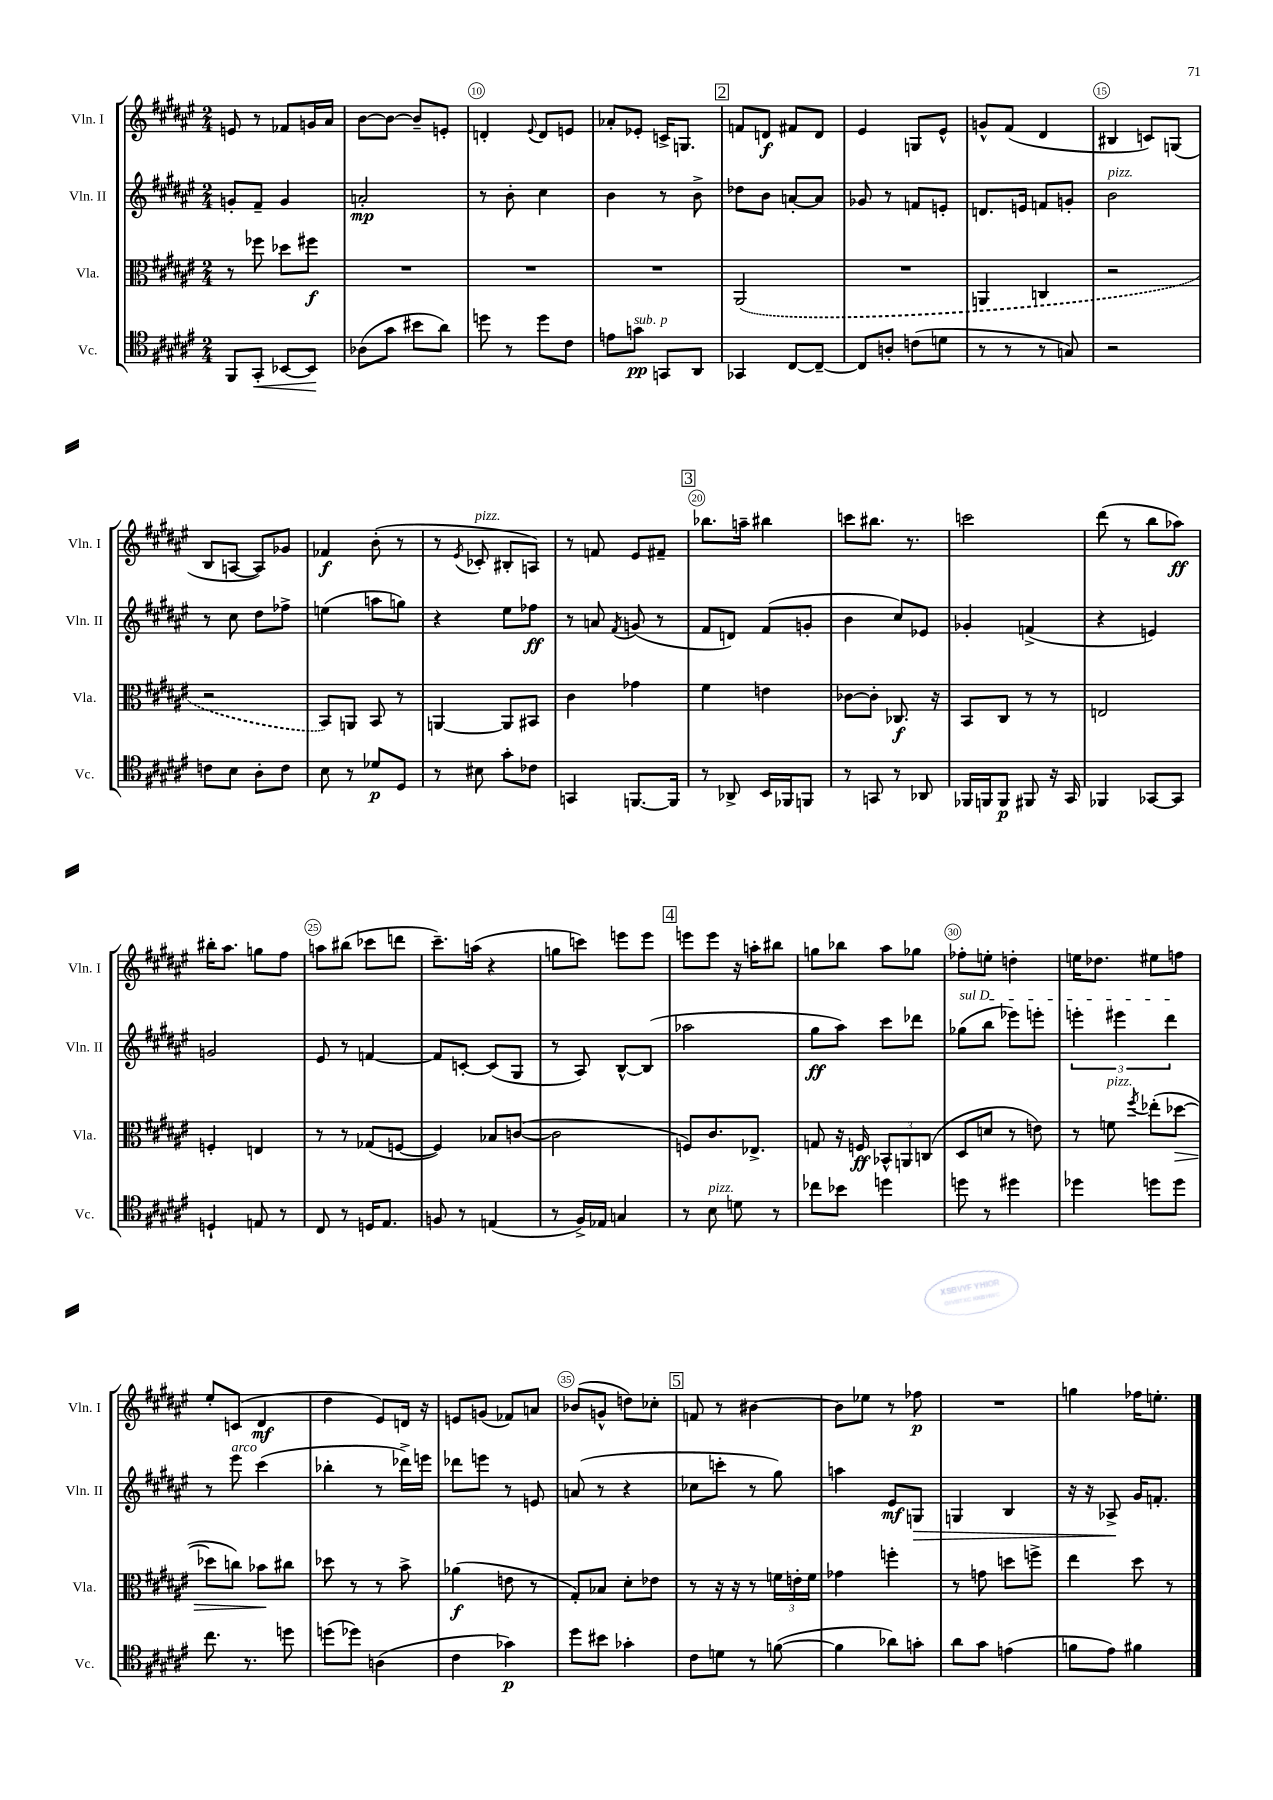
<<
\new StaffGroup <<
\new Staff = "s0" \with { instrumentName = "Vln. I" shortInstrumentName = "Vln. I" } {
    \clef treble \key fis \major \numericTimeSignature \time 2/4
    e'8 r8 fes'8 g'16 ais'16 |
    b'8~ b'8~ b'8-- e'8-. |
    d'4-. \appoggiatura { eis'8 } d'8 e'8 |
    aes'8-. ees'8-. c'16-> g8. |
    \mark \markup { \box "2" } f'8 d'8\f fis'8 d'8 |
    eis'4 g8 eis'8-^ |
    g'8-^ fis'8( dis'4 |
    bis4 c'8) g8( |
    b8 a8~ a8) ges'8 |
    fes'4\f b'8-.( r8 |
    r8 \acciaccatura { eis'8 } ces'8-.^\markup { \italic "pizz." } bis8-. a8) |
    r8 f'8 eis'8 fis'8-- |
    \mark \markup { \box "3" } bes''8. a''16-- bis''4 |
    c'''8 bis''8. r8. |
    c'''2 |
    dis'''8( r8 b''8 aes''8\ff) |
    bis''16-. ais''8. g''8 fis''8 |
    a''8 bis''8( ces'''8 d'''8 |
    cis'''8.--) a''16( r4 |
    g''8 c'''8) e'''8 e'''8 |
    \mark \markup { \box "4" } e'''8 e'''8 r16 a''16-. bis''8 |
    g''8 bes''8 ais''8 ges''8 |
    fes''8-. e''8-. d''4-. |
    e''16 des''8. eis''8 f''8 |
    eis''8-. c'8( dis'4\mf |
    dis''4 eis'8) d'16 r16 |
    e'8 g'8( fes'8) a'8 |
    bes'8( g'8-^ d''8) ces''8-. |
    \mark \markup { \box "5" } f'8 r8 bis'4~ |
    bis'8 ees''8 r8 fes''8\p |
    R2 |
    g''4 fes''16 e''8.-. \bar "|." |
}
\new Staff = "s1" \with { instrumentName = "Vln. II" shortInstrumentName = "Vln. II" } {
    \clef treble \key fis \major \numericTimeSignature \time 2/4
    g'8-. fis'8-- g'4 |
    a'2-.\mp |
    r8 b'8-. cis''4 |
    b'4 r8 b'8-> |
    \mark \markup { \box "2" } des''8 b'8 a'8~-. a'8 |
    ges'8 r8 f'8 e'8-. |
    d'8. e'16 f'8 g'8-. |
    b'2^\markup { \italic "pizz." } |
    r8 cis''8 dis''8 fes''8-> |
    e''4( a''8 g''8) |
    r4 eis''8 fes''8\ff |
    r8 a'8 \acciaccatura { fis'8 } g'8( r8 |
    \mark \markup { \box "3" } fis'8 d'8) fis'8( g'8-. |
    b'4 cis''8) ees'8 |
    ges'4-. f'4->( |
    r4 e'4) |
    g'2 |
    eis'8 r8 f'4~ |
    f'8 c'8~-. c'8( gis8 |
    r8 ais8) b8~-^ b8( |
    \mark \markup { \box "4" } aes''2 |
    gis''8\ff ais''8) cis'''8 des'''8 |
    \once \override TextSpanner.bound-details.left.text = \markup { \italic "sul D" } ges''8\startTextSpan( b''8 ees'''8) e'''8-. |
    \tuplet 3/2 { e'''4-. eis'''4 dis'''4\stopTextSpan } |
    r8 eis'''8^\markup { \italic "arco" } cis'''4( |
    bes''4-. r8 des'''16->) e'''16 |
    des'''8 e'''8 r8 e'8 |
    a'8( r8 r4 |
    \mark \markup { \box "5" } ces''8 c'''8-. r8 gis''8) |
    a''4 eis'8\mf g8\> |
    g4 b4 |
    r16 r16 aes8->\! gis'16 f'8.-. \bar "|." |
}
\new Staff = "s2" \with { instrumentName = "Vla." shortInstrumentName = "Vla." } {
    \clef alto \key fis \major \numericTimeSignature \time 2/4
    r8 fes''8 des''8 fis''8\f |
    R2 |
    R2 |
    R2 |
    \mark \markup { \box "2" } \once \slurDashed ais,2( |
    R2 |
    a,4 c4 |
    r2 |
    r2 |
    b,8) a,8 b,8 r8 |
    a,4~ a,8 bis,8 |
    cis'4 ges'4 |
    \mark \markup { \box "3" } fis'4 e'4 |
    ces'8~ ces'8-. ces8.\f r16 |
    b,8 cis8 r8 r8 |
    e2 |
    f4-. e4 |
    r8 r8 ges8( f8~ |
    f4) bes8 c'8~( |
    c'2 |
    \mark \markup { \box "4" } f8) cis'8. ees8.-> |
    g8 r16 f16\ff \tuplet 3/2 { bes,8-^ a,8 c8( } |
    dis8 d'8 r8 e'8) |
    r8 f'8^\markup { \italic "pizz." } \acciaccatura { fis''8 } ees''8-.( des''8~\> |
    des''8 c''8) bes'8\! cis''8 |
    des''8 r8 r8 b'8-> |
    aes'4\f( e'8 r8 |
    gis8-.) bes8 dis'8-. ees'8 |
    \mark \markup { \box "5" } r8 r16 r16 r8 \tuplet 3/2 { f'16 e'16-. f'16 } |
    ges'4 f''4-. |
    r8 g'8 d''8 f''8-> |
    eis''4 dis''8 r8 \bar "|." |
}
\new Staff = "s3" \with { instrumentName = "Vc." shortInstrumentName = "Vc." } {
    \clef tenor \key fis \major \numericTimeSignature \time 2/4
    fis,8 gis,8-.\< bes,8~ bes,8\! |
    aes8( gis'8 bis'8 ais'8) |
    d''8 r8 d''8 cis'8 |
    e'8 g'8\pp^\markup { \italic "sub. p" } g,8 ais,8 |
    \mark \markup { \box "2" } ges,4 cis8~ cis8~-- |
    cis8 a8-. c'8( d'8 |
    r8 r8 r8 g8) |
    r2 |
    c'8 b8 ais8-. c'8 |
    b8 r8 des'8\p dis8 |
    r8 bis8 gis'8-. ces'8 |
    g,4 f,8.~ f,16 |
    \mark \markup { \box "3" } r8 aes,8-> b,16 fes,16 f,8 |
    r8 g,8 r8 aes,8 |
    fes,16 f,16 f,8\p fis,8 r16 gis,16 |
    fes,4 ges,8~ ges,8 |
    d4-! e8 r8 |
    cis8 r8 d16 eis8. |
    f8 r8 e4( |
    r8 fis16->) ees16 g4 |
    \mark \markup { \box "4" } r8 b8^\markup { \italic "pizz." } d'8 r8 |
    ces''8 bes'8 d''4 |
    d''8 r8 dis''4 |
    des''4 d''8 d''8 |
    cis''8. r8. d''8 |
    d''8( des''8) a4( |
    cis'4 ges'4\p) |
    dis''8 bis'8 ges'4-. |
    \mark \markup { \box "5" } cis'8 d'8 r8 f'8~( |
    f'4 aes'8) g'8-. |
    ais'8 gis'8 e'4( |
    f'8 eis'8) fis'4 \bar "|." |
}
>>
>>
\layout { \context { \Score currentBarNumber = #8 \override BarNumber.break-visibility = ##(#f #t #t) barNumberVisibility = #(every-nth-bar-number-visible 5) \override BarNumber.stencil = #(make-stencil-circler 0.1 0.3 ly:text-interface::print) } }
